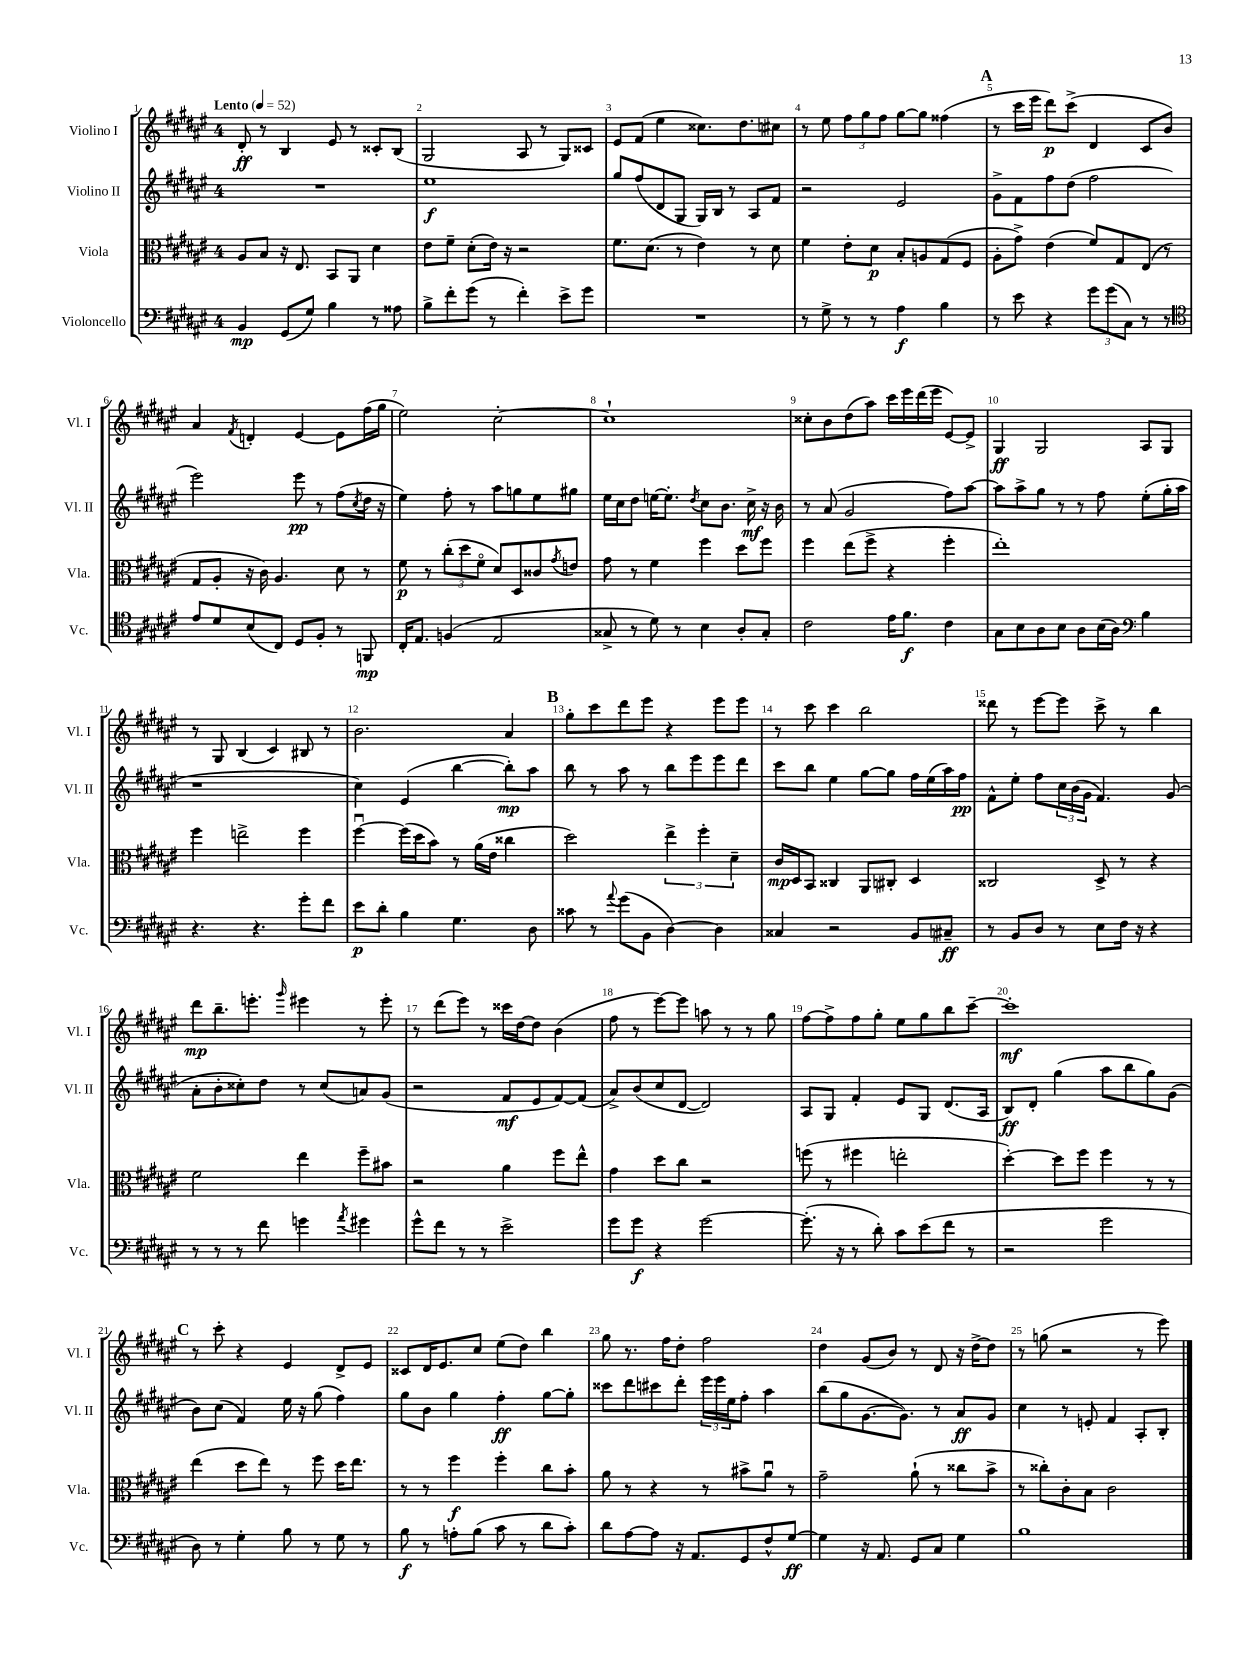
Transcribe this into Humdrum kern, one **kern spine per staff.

**kern	**kern	**kern	**kern
*staff4	*staff3	*staff2	*staff1
*clefF4	*clefC3	*clefG2	*clefG2
*k[f#c#g#d#a#e#]	*k[f#c#g#d#a#e#]	*k[f#c#g#d#a#e#]	*k[f#c#g#d#a#e#]
*M4/4	*M4/4	*M4/4	*M4/4
*MM52	*MM52	*MM52	*MM52
4BB/	8A#/L	1r	8d#'/
.	8B/J	.	8r
(8GG#/L	16r	.	4B/
.	8.E#/	.	.
8G#/J)	.	.	.
4B\	8BB/L	.	8e#/
.	8AA#/J	.	8r
8r	4d#\	.	8c##'/L
8A##\	.	.	(8B/J
=	=	=	=
8B^\L	8e#\L	1ee#	2G#/
8f#'\	8f#~\J	.	.
(8g#\J	(8d#'\L	.	.
8r	16e#\Jk)	.	.
.	16r	.	.
4f#'\)	2r	.	8A#/
.	.	.	8r
8e#^\L	.	.	8G#/L)
8g#\J	.	.	8c##/J
=	=	=	=
1r	8.f#\L	8gg#/L	8e#/L
.	.	(8ff#/	(8f#/J
.	(8.d#\J	.	.
.	.	8d#/	4ee#\
.	8r	8G#/J	.
.	4e#\)	16G#/LL)	8.cc##\L)
.	.	16B/JJ	.
.	.	8r	.
.	.	.	8.dd#\
.	8r	8A#/L	.
.	8d#\	8f#/J	8cc#\J
=	=	=	=
8r	4f#\	2r	8r
8G#^\	.	.	8ee#\
8r	8e#'\L	.	12ff#\L
.	.	.	12gg#\
8r	8d#\J	.	.
.	.	.	12ff#\J
4A#\	8B'/L	2e#/	[8gg#\L
.	8A/	.	8gg#\]J
4B\	(8G#/	.	(4ff##\
.	8F#/J	.	.
=	=	=	=
8r	8A#'\L	8g#^\L	8r
8e#\	8g#^\J)	8f#\	16ccc#\LL
.	.	.	16eee#\JJ
4r	(4e#\	8ff#\	8ddd#\L)
.	.	(8dd#\J	(8ccc#^\J
12g#\L	8f#/L)	2ff#\	4d#/
(12g#\	.	.	.
.	8G#/	.	.
12C#\J)	.	.	.
8r	(8E#/J	.	8c#/L
8r	8r	.	8b/J)
=	=	=	=
*clefC4	*	*	*
8e#/L	8G#/L	2eee#\)	4a#/
8d#/	8A#'/J	.	.
.	.	.	8qf#/
(8B/	16r	.	4d'/
.	16c#\)	.	.
8C#/J)	4.A#/	.	.
8D#/L	.	8eee#\	[4e#/
8F#'/J	.	8r	.
8r	8d#\	(8ff#\L	8e#\]L
.	.	8qcc#/	.
8FF/	8r	16dd#\Jk	(16ff#\L
.	.	16r	16gg#\JJ
=	=	=	=
16C#'/LK	8f#\	4ee#\)	2ee#\)
8.E#/J	.	.	.
.	8r	.	.
(4F/	(12cc#'\L	8ff#'\	.
.	12dd#\	.	.
.	.	8r	.
.	12f#o\J	.	.
2E#/	8d#/L)	8aa#\L	[2cc#'\
.	8D#/	8gg\	.
.	8c##/	8ee#\	.
.	8qg#/	.	.
.	8e/J	8gg#\J	.
=	=	=	=
8G##^/	8g#\	16ee#\LL	1cc#`]
.	.	16cc#\J	.
8r	8r	8dd#\J	.
8d#\)	4f#\	[16ee\LK	.
.	.	8.ee'\]J	.
8r	.	.	.
.	.	8qdd#/	.
4B\	4ff#\	8cc#\L	.
.	.	8.b\J	.
8A#'/L	8dd#\L	.	.
.	.	16cc#^\	.
8G##'/J	8ff#\J	16r	.
.	.	16b\	.
=	=	=	=
2c#\	4ff#\	8r	8cc##'\L
.	.	(8a#/	8b\
.	(8ee#\L	2g#/	(8dd#\
.	8ff#^\J	.	8aa#\J)
16e#\LK	4r	.	16ccc#\LL
8.f#\J	.	.	16eee#\
.	.	.	(16ddd#\
.	.	.	16eee#\JJ
4c#\	4ff#'\	8ff#\L)	[8e#/L)
.	.	[8aa#\J	8e#^/]J
=	=	=	=
8G#\L	1ee#')	8aa#\]L	4G#/
8B\	.	8aa#^\	.
8A#\	.	8gg#\J	2G#/
8B\J	.	8r	.
8A#\L	.	8r	.
(16B\L	.	8ff#\	.
16A#\JJ)	.	.	.
*clefF4	*	*	*
4B\	.	(8ee#'\L	8A#/L
.	.	16gg#'\L	8G#/J
.	.	16aa#\JJ	.
=	=	=	=
4.r	4ff#\	1r	8r
.	.	.	8G#/
.	2ee^\	.	(4B/
4.r	.	.	.
.	.	.	4c#/)
8g#'\L	4ff#\	.	8B#/
8f#\J	.	.	8r
=	=	=	=
8e#\L	[4ff#u\	4cc#\)	2.b\
8d#'\J	.	.	.
4B\	(16ff#\]LL	(4e#/	.
.	16dd#\J	.	.
.	8b\J)	.	.
4.G#\	8r	[4bb\	.
.	(16a#\LL	.	.
.	16e#\JJ	.	.
.	4cc##\	8bb'\]L)	4a#/
8D#\	.	8aa#\J	.
=	=	=	=
8c##\	2dd#\)	8bb\	8gg#'\L
8r	.	8r	8ccc#\
8qqa#/	.	.	.
(8g#\L	.	8aa#\	8ddd#\
8BB\J	.	8r	8eee#\J
[4D#\)	6ee#^\	8bb\L	4r
.	.	8eee#\	.
.	6ff#'\	.	.
4D#\]	.	8eee#\	8eee#\L
.	6d#~\	.	.
.	.	8ddd#\J	8eee#\J
=	=	=	=
4C##/	16c#/LL	8ccc#\L	8r
.	16D#/J	.	.
.	8BB/J	8bb\J	8ccc#\
2r	4C##/	4ee#\	4ccc#\
.	8AA#/L	[8gg#\L	2bb\
.	8C#'/J	8gg#\]J	.
8BB/L	4D#/	16ff#\LL	.
.	.	(16ee#\	.
8C#~/J	.	16aa#\)	.
.	.	16ff#\JJ	.
=	=	=	=
8r	2C##/	8f#^^\L	8ddd##\
8BB/L	.	8ee#'\J	8r
8D#/J	.	8ff#\L	[8eee#\L
8r	.	24cc#\L	8eee#\]J
.	.	(24b\	.
.	.	24g#\JJ	.
8E#\L	8D#^/	4.f#/)	8ccc#^\
16F#\Jk	8r	.	8r
16r	.	.	.
4r	4r	.	4bb\
.	.	(8g#/	.
=	=	=	=
8r	2f#\	8a#'\L	8ddd#\L
8r	.	8b'\	8.bb~\
8r	.	8cc##'\)	.
.	.	.	8.eee'\J
8f#\	.	8dd#\J	.
.	.	.	16qqggg#/
4g\	4ee#\	8r	4eee#\
.	.	(8cc##/L	.
8qa#/	.	.	.
4g#\	8ff#~\L	8a/)	8r
.	8b#\J	(8g#/J	8eee#'\
=	=	=	=
8g#^^\L	2r	2r	8r
8f#\J	.	.	(8ddd#\L
8r	.	.	8eee#\J)
8r	.	.	8r
2e#^\	4a#\	8f#/L	16ccc##\LL
.	.	.	[16dd#\J
.	.	8e#/	8dd#\]J
.	8ff#\L	[8f#/)	(4b\
.	8ee#^^\J	(8f#/]J	.
=	=	=	=
8g#\L	4g#\	8a#^/L)	8ff#\
8g#\J	.	(8b/	8r
4r	8dd#\L	8cc#/	[8eee#\L)
.	8cc#\J	[8d#/J	8eee#\]J
[2g#\	2r	2d#/])	8aa\
.	.	.	8r
.	.	.	8r
.	.	.	8gg#\
=	=	=	=
(8.g#'\]	(8ff\	8A#/L	[8ff#\L
.	8r	8G#/J	8ff#^\]
16r	.	.	.
8r	4ff#\	4f#'/	8ff#\
8d#'\)	.	.	8gg#'\J
8c#\L	2ee'\	8e#/L	8ee#\L
(8e#\	.	8G#/J	8gg#\
8f#\J	.	(8.d#/L	8bb\
8r	.	.	[8ccc#~\J
.	.	16A#/Jk	.
=	=	=	=
2r	[4dd#'\)	8B/L)	1ccc#']
.	.	8d#'/J	.
.	8dd#\]L	(4gg#\	.
.	8ff#\J	.	.
2g#\	4ff#\	8aa#\L	.
.	.	8bb\	.
.	8r	8gg#\)	.
.	8r	(8g#\J	.
=	=	=	=
8D#\)	(4ee#\	8b\L)	8r
8r	.	(8cc#\J	8ccc#'\
4G#'\	8dd#\L	4f#/)	4r
.	8ee#\J)	.	.
8B\	8r	16ee#\	4e#/
.	.	16r	.
8r	8ff#\	(8gg#\	.
8G#\	16dd#\LK	4ff#\)	8d#^/L
.	8.ee#\J	.	.
8r	.	.	8e#/J
=	=	=	=
8B\	8r	8gg#\L	8c##/L
8r	8r	8b\J	16d#/K
.	.	.	8.e#/
8A'\L	4ff#\	4gg#\	.
(8B\J	.	.	8cc#/J
8c#\	4ff#'\	4ff#'\	(8ee#\L
8r	.	.	8dd#\J)
8d#\L	8cc#\L	[8gg#\L	4bb\
8c#'\J)	8b'\J	8gg#'\]J	.
=	=	=	=
8d#\L	8a#\	8ccc##\L	8gg#\
[8A#\	8r	8ddd#\	8.r
8A#\]J	4r	8ccc#\	.
.	.	.	16ff#\LK
16r	.	8ddd#'\J	8dd#'\J
8.AA#/L	.	.	.
.	8r	24eee#\LL	2ff#\
.	.	24eee#\	.
.	.	24ee#\J	.
8GG#/	8b#^\L	8ff#'\J	.
8F#^^/	8a#u\J	4aa#\	.
[8G#/J	8r	.	.
=	=	=	=
4G#\]	2g#~\	(8bb\L	4dd#\
.	.	8gg#\	.
16r	.	[8.g#\	(8g#/L
8.AA#/	.	.	.
.	.	.	8b/J)
.	.	8.g#\]J)	.
8GG#/L	(8a#`\	.	8r
8C#/J	8r	8r	8d#/
4G#\	8cc##\L	8a#/L	16r
.	.	.	[16dd#^\LK
.	8b^\J	8g#/J	8dd#\]J
=	=	=	=
1B	8r	4cc#\	8r
.	8cc##'\L)	.	(8gg\
.	8c#'\	8r	2r
.	8B\J	8e'/	.
.	2c#\	4f#/	.
.	.	8A#'/L	8r
.	.	8B'/J	8eee#\)
==	==	==	==
*-	*-	*-	*-
